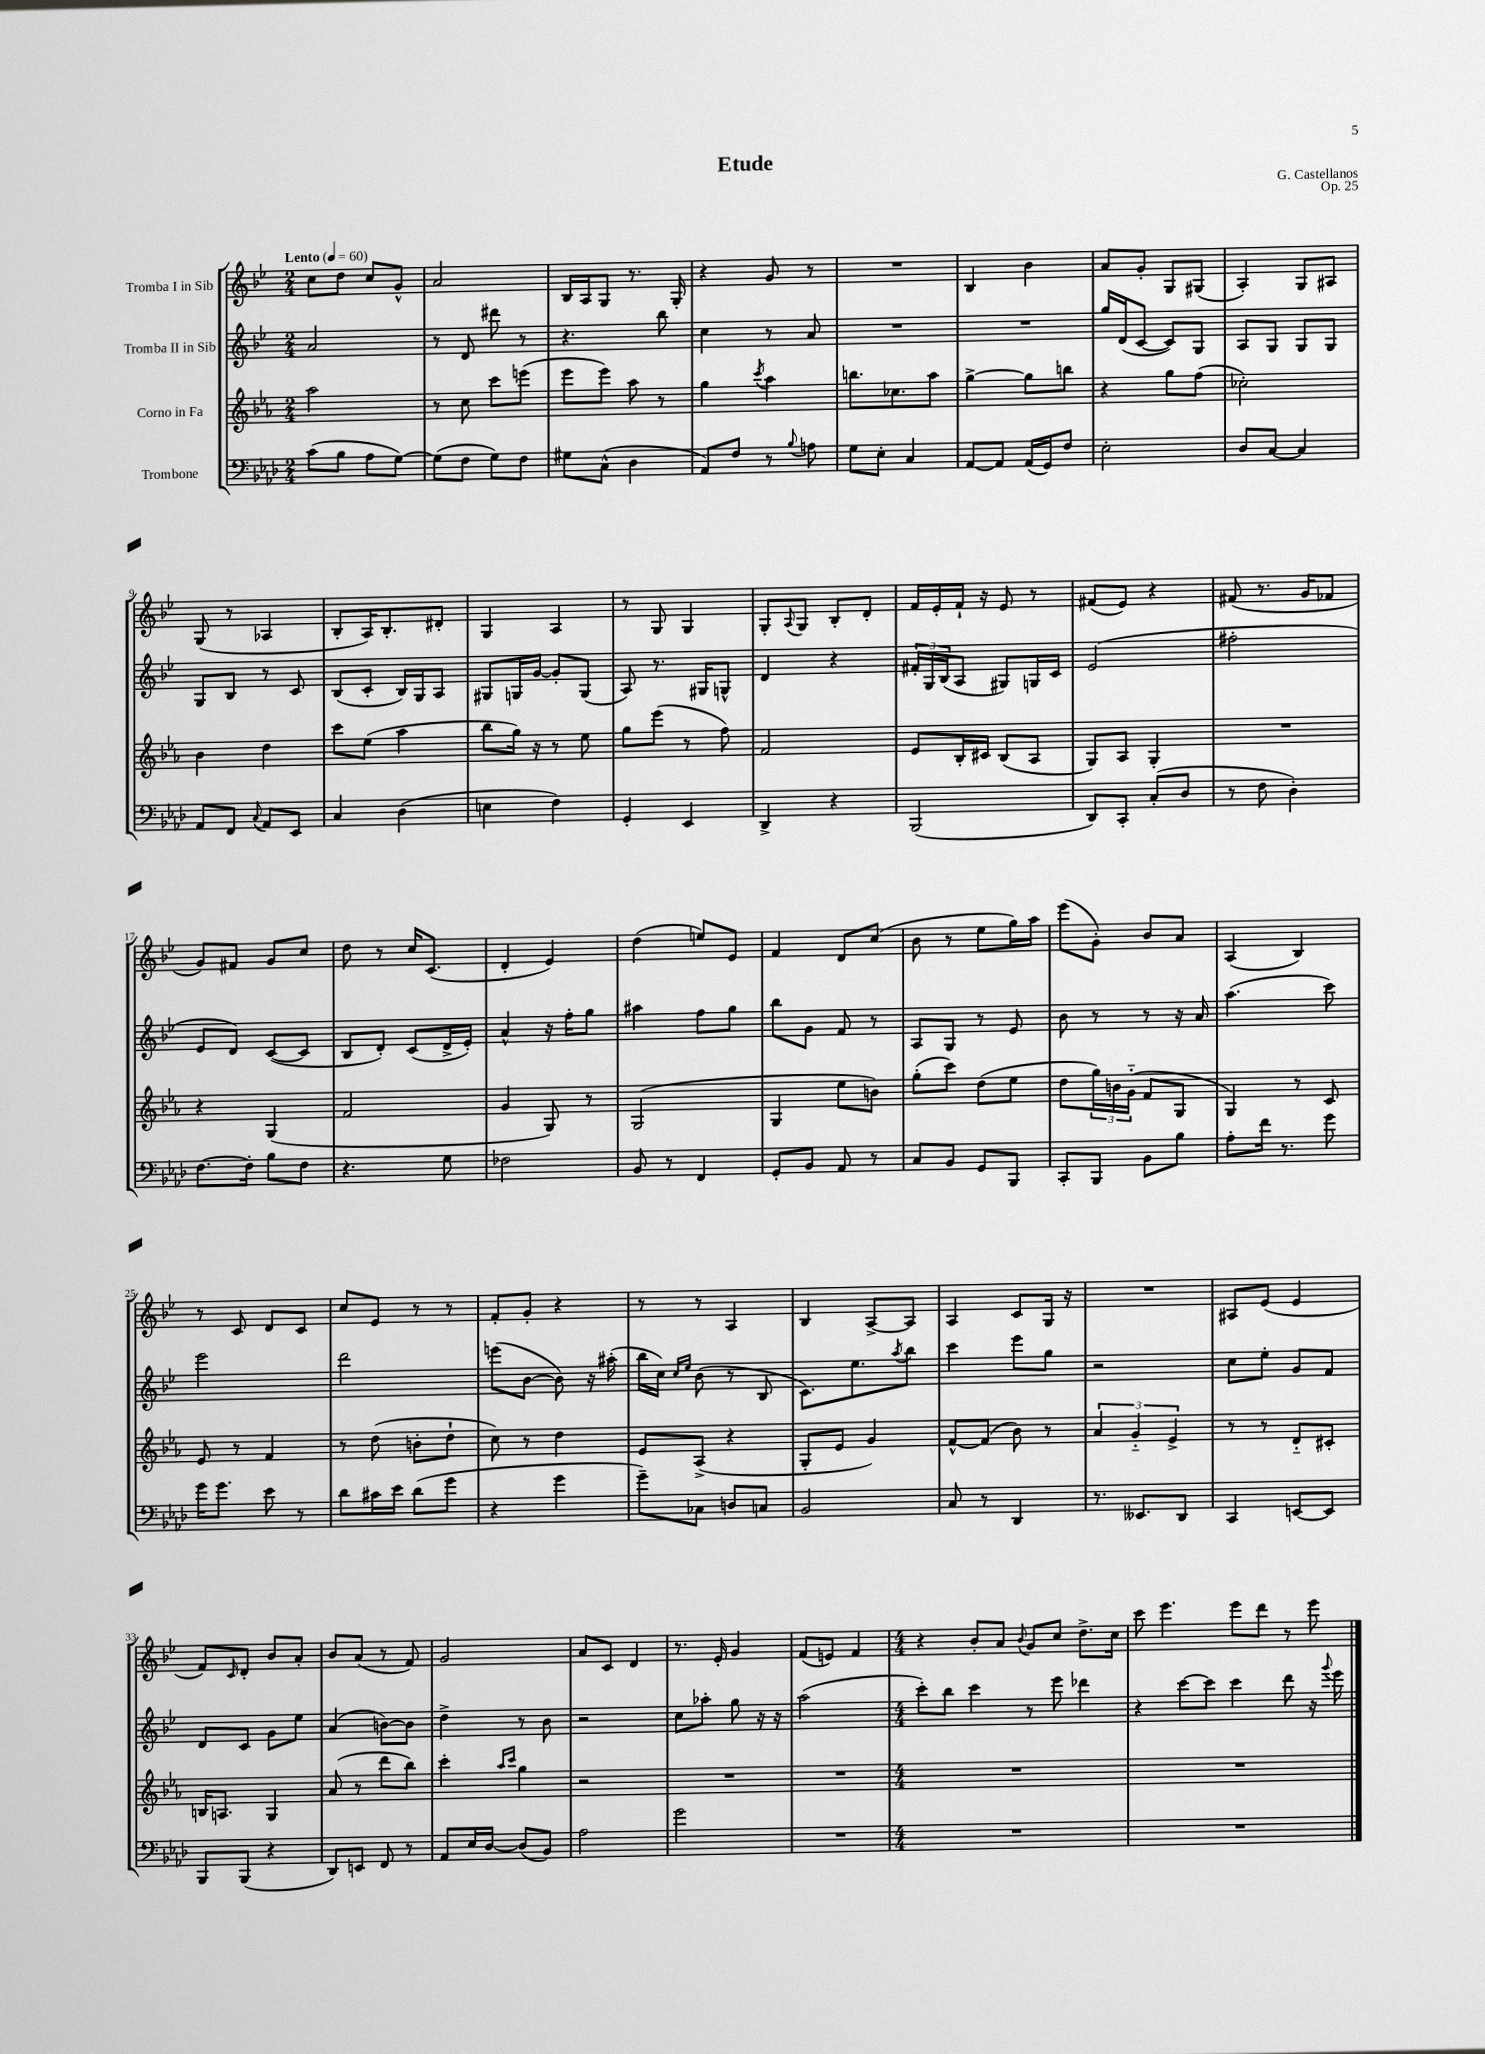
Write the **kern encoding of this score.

**kern	**kern	**kern	**kern
*part4	*part3	*part2	*part1
*staff4	*staff3	*staff2	*staff1
*I"Trombone	*I"Corno in Fa	*I"Tromba II in Sib	*I"Tromba I in Sib
*clefF4	*clefG2	*clefG2	*clefG2
*k[b-e-a-d-]	*k[b-e-a-]	*k[b-e-]	*k[b-e-]
*M2/4	*M2/4	*M2/4	*M2/4
*MM60	*MM60	*MM60	*MM60
=1	=1	=1	=1
!	!	!	!LO:TX:a:B:t=Lento
(8c\L	2aa-\	2a/	8cc\L
8B-\J	.	.	8dd\J
8A-\L	.	.	8cc/L
[8G\J)	.	.	8g^^/J
=2	=2	=2	=2
(8G\L]	8r	8r	2a/
8F\J	8cc\	8d/	.
8G\L)	8ccc\L	8ddd#X\	.
8F\J	(8eeen\J	8r	.
=3	=3	=3	=3
8G#X\L	8eee-\L	4.r	16B-/LL
.	.	.	16A/J
(8C^^\J	8eee-\J)	.	8G/J
4D-\	8aa-\	.	8.r
.	8r	8bb-\	.
.	.	.	16G'/
=4	=4	=4	=4
8AA-/L)	4gg\	4cc\	4r
8F/J	.	.	.
.	8qccc/	.	.
8r	4aa-\	8r	8g/
8qqB-/	.	.	.
8An\	.	8a/	8r
=5	=5	=5	=5
8G\L	8.bbn\L	2r	2r
8E-'\J	.	.	.
.	8.cc-X\	.	.
4C/	.	.	.
.	8aa-\J	.	.
=6	=6	=6	=6
[8AA-/L	[4gg^\	2r	4B-/
8AA-/J]	.	.	.
(16AA-/LL	8gg\L]	.	4b-\
16GG/J)	.	.	.
8F/J	8bbn\J	.	.
=7	=7	=7	=7
2E-'\	4r	16gg/LL	8a/L
.	.	(16d/J	.
.	.	[8c/J	8g'/J
.	8gg\L	8c/L])	8G/L
.	(8ff\J	8G/J	(8G#X/J
=8	=8	=8	=8
8D-/L	2cc-X'\)	8A/L	4A'/)
[8C/J	.	8G/J	.
4C/]	.	8G/L	8G/L
.	.	8G/J	8A#X/J
!!LO:LB:g=z
=9	=9	=9	=9
8AA-/L	4b-\	8G/L	(8G/
8FF/J	.	8B-/J	8r
8qqC/	.	.	.
8AA-/L	4dd\	8r	4A-X/
8EE-/J	.	8c/	.
=10	=10	=10	=10
4C/	8ccc\L	(8B-/L	8B-'/L
.	(8ee-\J	8c'/J	16A/K)
.	.	.	8.B-'/
(4D-\	4aa-\	16B-/LL)	.
.	.	16G/J	.
.	.	8A/J	8d#X'/J
=11	=11	=11	=11
4En\	8bb-\L	8G#X/L	4G/
.	16gg\Jk)	16Gn/L	.
.	16r	[16g/JJ	.
4F\)	8r	8g'/L]	4A/
.	8ee-\	(8G/J	.
=12	=12	=12	=12
4GG'/	8gg\L	8A/)	8r
.	(8eee-\J	8.r	8G/
4EE-/	8r	.	4G/
.	.	16G#X/KL	.
.	8ff\)	8Gn^^/J	.
=13	=13	=13	=13
4DD-^/	2f/	4d/	8G'/L
.	.	.	8qqA/
.	.	.	8G/J
4r	.	4r	8B-'/L
.	.	.	8d'/J
=14	=14	=14	=14
(2BBB-/	8e-/L	24f#X'/LL	16f/LL
.	.	24G/	.
.	.	.	16e-'/
.	.	(24B-/J	.
.	16B-'/L	8A/J	16f`/JJ
.	16c#X/JJ	.	16r
.	(8B-/L	8G#X/L)	8e-/
.	8A-/J	16Gn/L	8r
.	.	16c/JJ	.
=15	=15	=15	=15
8DD-/L)	8G/L)	(2e-/	(8f#X/L
8CC'/J	8A-/J	.	8e-/J)
(8C'/L	4G'/	.	4r
8D-/J	.	.	.
=16	=16	=16	=16
8r	2r	2ff#X'\	(8f#X/
8F\	.	.	8.r
4D-'\)	.	.	.
.	.	.	16g/KL
.	.	.	8f-X/J
!!LO:LB:g=z
=17	=17	=17	=17
[8.F\L	4r	8e-/L	8g/L)
.	.	8d/J)	8f#X/J
16F'\Jk]	.	.	.
8B-\L	(4G/	([8c/L	8g/L
8F\J	.	8c/J]	8cc/J
=18	=18	=18	=18
4.r	2f/	8B-/L	8dd\
.	.	8d'/J)	8r
.	.	(8c/L	16cc/KL
.	.	.	(8.c/J
8G\	.	16d^/L	.
.	.	16e-'/JJ)	.
=19	=19	=19	=19
2F-X\	4g/	4a^^/	4d'/
.	8G/)	16r	4e-/)
.	.	16ff'\KL	.
.	8r	8gg\J	.
=20	=20	=20	=20
8BB-/	(2G/	4aa#X\	(4dd\
8r	.	.	.
4FF/	.	8ff\L	8een/L)
.	.	8gg\J	8e-/J
=21	=21	=21	=21
8GG'/L	4G/	8bb-\L	4f/
8BB-/J	.	8g\J	.
8AA-/	8ee-\L	8f/	8d/L
8r	8bn\J)	8r	(8cc/J
=22	=22	=22	=22
8C/L	(8gg'\L	8A/L	8b-\
8BB-/J	8ccc\J)	8G/J	8r
8GG/L	(8dd\L	8r	8ee-\L
8BBB-/J	8ee-\J	8e-/	16gg\L)
.	.	.	16aa\JJ
=23	=23	=23	=23
8CC'/L	8dd\L	8b-\	(8eee-\L
8BBB-/J	24gg\L)	8r	8g'\J)
.	24bn\	.	.
.	(24g\JJ	.	.
8BB-\L	8f/L	8r	8b-/L
8B-\J	8G/J	16r	8a/J
.	.	16a/	.
=24	=24	=24	=24
8A-'\L	4G/)	(4.aa\	(4A/
16f\Jk	.	.	.
8.r	.	.	.
.	8r	.	4B-/)
8g\	8c/	8ccc\)	.
!!LO:LB:g=z
=25	=25	=25	=25
16g\KL	8e-/	2eee-\	8r
8.g\J	.	.	.
.	8r	.	8c/
8e-\	4f/	.	8d/L
8r	.	.	8c/J
=26	=26	=26	=26
8d-\L	8r	2ddd\	8cc/L
16c#X\L	(8dd\	.	8e-/J
16e-\JJ	.	.	.
(8d-\L	8bn'\L	.	8r
8g\J	8dd`\J	.	8r
=27	=27	=27	=27
4r	8cc\)	(8eeen\L	8f'/L
.	8r	[8b-\J	8g'/J
4g\	4dd\	8b-\])	4r
.	.	16r	.
.	.	(16aa#X'\	.
=28	=28	=28	=28
8g~\L)	8e-/L	16bb-\LL	8r
.	.	16cc\JJ)	.
.	.	16qqcc/LL	.
.	.	16qqee-/JJ	.
8C-X\J	(8A-^/J	(8b-\	8r
8Dn/L	4r	8r	4A/
8Cn/J	.	8B-/	.
=29	=29	=29	=29
2BB-/	8G'/L	8.c\L)	4B-/
.	8e-/J	.	.
.	.	8.ee-\	.
.	4g/)	.	[8A^/L
.	.	8qaa/	.
.	.	8bb-\J	8A/J]
=30	=30	=30	=30
8C/	[8f^^/L	4ccc\	4A/
8r	(8f/J]	.	.
4DD-/	8b-\)	8eee-\L	8c/L
.	8r	8gg\J	16G/Jk
.	.	.	16r
=31	=31	=31	=31
8.r	6a-/	2r	2r
.	6g/	.	.
8.EE--X/L	.	.	.
.	6e-^/	.	.
8DD-/J	.	.	.
=32	=32	=32	=32
4CC/	8r	8cc\L	8A#X/L
.	8r	8ee-'\J	(8e-/J
[8EEn/L	8d/L	8g/L	4e-/
8EE/J]	8c#X'/J	8f/J	.
!!LO:LB:g=z
=33	=33	=33	=33
8BBB-/L	16Bn/KL	8d/L	8f/L)
.	8.An/J	.	.
.	.	.	16qqc/
(8BBB-/J	.	8c/J	8d'/J
4r	4G/	8g\L	8b-/L
.	.	8ee-\J	8a'/J
=34	=34	=34	=34
8DD-/L)	(8a-/	(4a/	8b-/L
8EEn/J	8r	.	(8a/J
8FF/	8ddd\L	[8bn\L)	8r
8r	8bb-\J)	8b\J]	8f/)
=35	=35	=35	=35
8AA-/L	4ccc'\	4dd^\	2g/
16E-/L	.	.	.
[16D-/JJ	.	.	.
.	16qqaa-/LL	.	.
.	16qqccc/JJ	.	.
(8D-/L]	4gg\	8r	.
8BB-/J)	.	8b-\	.
=36	=36	=36	=36
2A-\	2r	2r	8a/L
.	.	.	8c/J
.	.	.	4d/
=37	=37	=37	=37
2g\	2r	8cc\L	8.r
.	.	8aa-X'\J	.
.	.	.	16e-'/
.	.	8gg\	4g/
.	.	16r	.
.	.	16r	.
=38	=38	=38	=38
2r	2r	(2aa\	(8f/L
.	.	.	8en/J)
.	.	.	4f/
=39	=39	=39	=39
*M4/4	*M4/4	*M4/4	*M4/4
1r	1r	8ccc'\L)	4r
.	.	8bb-\J	.
.	.	4ccc\	8b-'/L
.	.	.	8a/J
.	.	.	8qqb-/
.	.	8r	8g/L
.	.	8eee-\	8cc/J
.	.	4ddd-X\	8.dd^\L
.	.	.	16cc\Jk
=40	=40	=40	=40
1r	1r	4r	8ccc\
.	.	.	4.eee-\
.	.	[8ccc\L	.
.	.	8ccc\J]	.
.	.	4ccc\	8eee-\L
.	.	.	8ddd\J
.	.	8ddd\	8r
.	.	16r	8eee-\
.	.	8qqggg/	.
.	.	16eee-\	.
==	==	==	==
*-	*-	*-	*-
